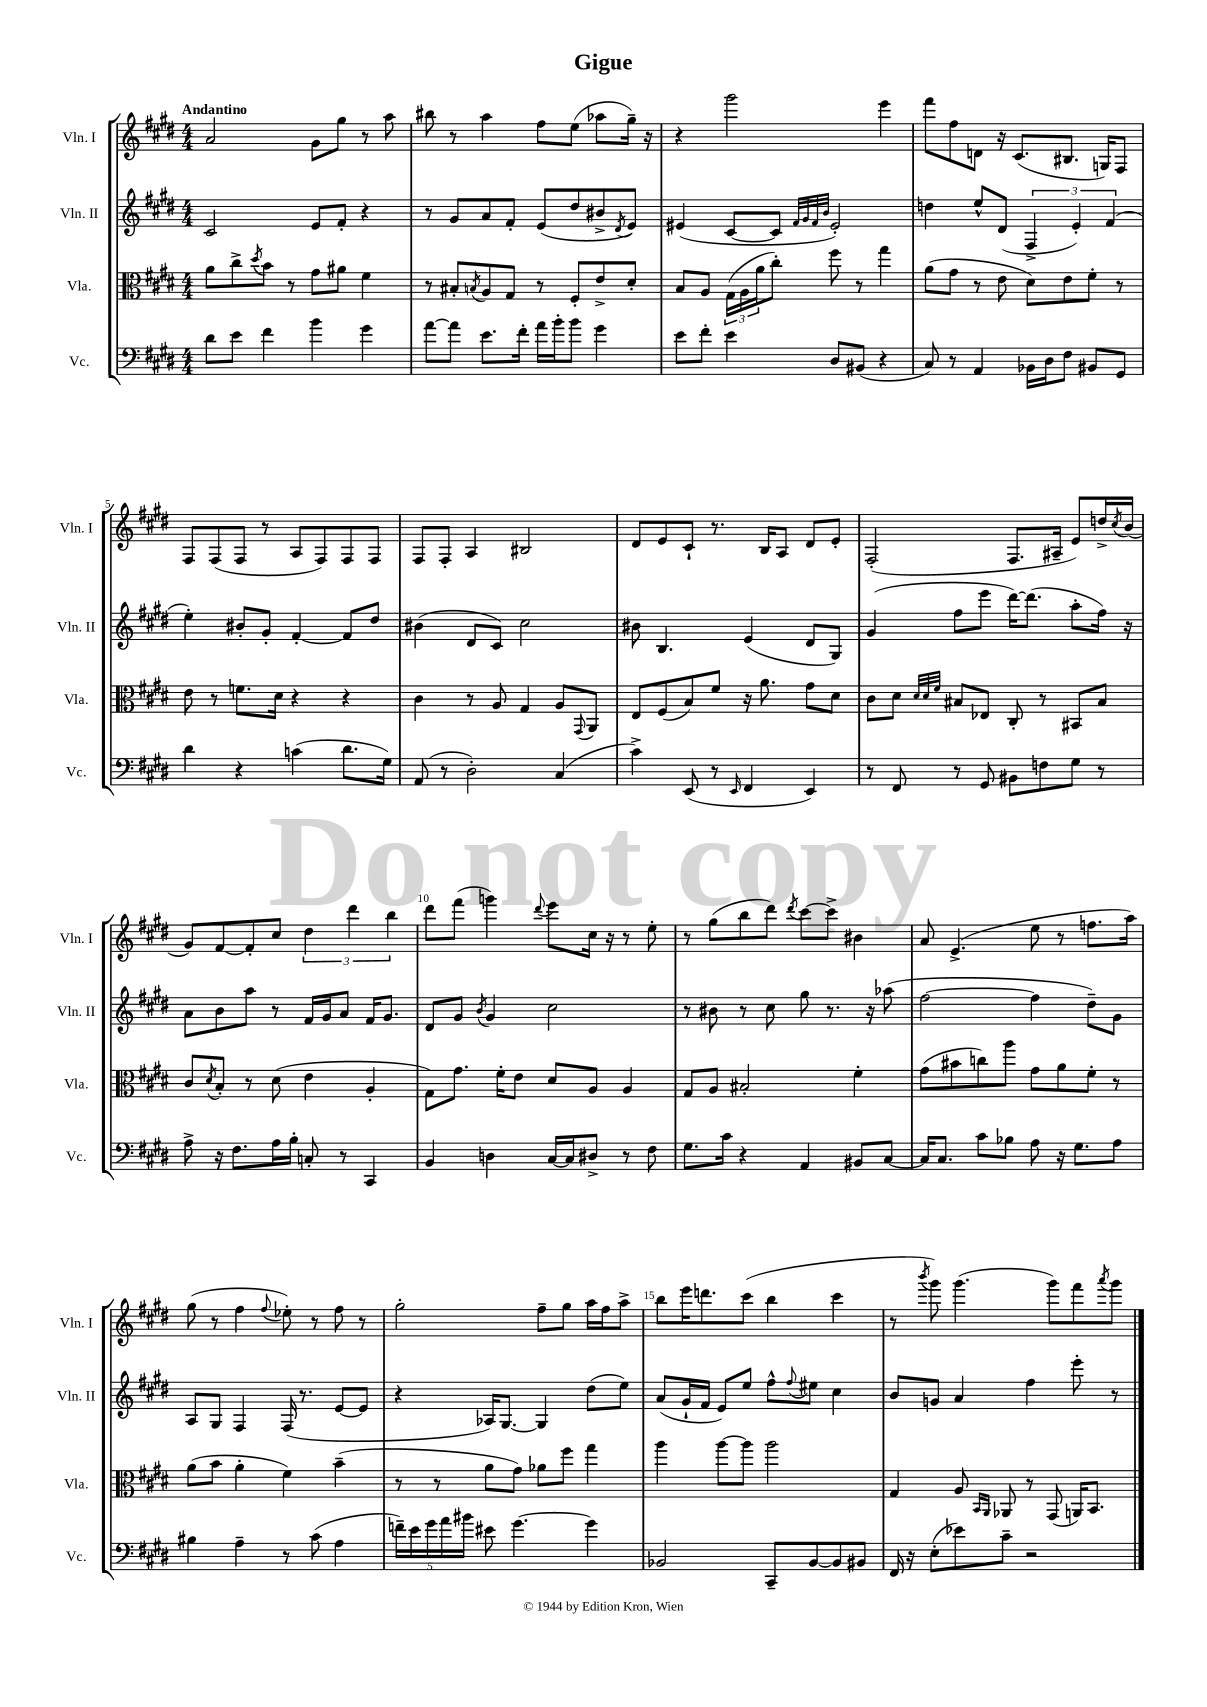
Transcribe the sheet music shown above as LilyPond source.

\header { title = "Gigue" }
<<
\new StaffGroup <<
\new Staff = "s0" \with { instrumentName = "Vln. I" shortInstrumentName = "Vln. I" } {
    \clef treble \key e \major \numericTimeSignature \time 4/4 \tempo "Andantino"
    a'2 gis'8 gis''8 r8 a''8 |
    bis''8 r8 a''4 fis''8 e''8( aes''8 gis''16--) r16 |
    r4 gis'''2 e'''4 |
    fis'''8 fis''8 d'8 r16 cis'8.( bis8. g16) fis8 |
    fis8 fis8( fis8 r8 a8 fis8) fis8 fis8 |
    fis8 fis8-. a4 bis2 |
    dis'8 e'8 cis'8-! r8. b16 a8 dis'8 e'8-. |
    fis2-.( fis8. ais16-- e'8) d''16-> \acciaccatura { cis''8 } b'16( |
    gis'8) fis'8~ fis'8-. cis''8 \tuplet 3/2 { dis''4 dis'''4 b''4 } |
    dis'''8 fis'''8( g'''4) \appoggiatura { dis'''8 } e'''8 cis''16 r16 r8 e''8-. |
    r8 gis''8( b''8 dis'''8) \acciaccatura { dis'''8 } cis'''8~ cis'''8-> bis'4 |
    a'8 e'4.->( e''8 r8 f''8. a''16) |
    gis''8( r8 fis''4 \appoggiatura { fis''8 } ees''8-.) r8 fis''8 r8 |
    gis''2-. fis''8-- gis''8 a''16 fis''16 a''8-> |
    b''8 e'''16 d'''8. cis'''8( b''4 cis'''4 |
    r8 \acciaccatura { b'''8 } gis'''8) gis'''4.( gis'''8) fis'''8 \acciaccatura { a'''8 } gis'''8 \bar "|." |
}
\new Staff = "s1" \with { instrumentName = "Vln. II" shortInstrumentName = "Vln. II" } {
    \clef treble \key e \major \numericTimeSignature \time 4/4
    cis'2 e'8 fis'8-. r4 |
    r8 gis'8 a'8 fis'8-. e'8( dis''8 bis'8-> \acciaccatura { dis'8 } e'8) |
    eis'4( cis'8~ cis'8 \grace { fis'32 gis'32 fis'32 b'32 } eis'2-.) |
    d''4 e''8-^ dis'8( \tuplet 3/2 { fis4-> e'4-.) fis'4( } |
    e''4-.) bis'8-. gis'8-. fis'4~-. fis'8 dis''8 |
    bis'4( dis'8 cis'8) cis''2 |
    bis'8 b4. e'4( dis'8 gis8) |
    gis'4( fis''8 e'''8 dis'''16~) dis'''8.( a''8-. fis''16) r16 |
    a'8 b'8 a''8 r8 fis'16 gis'16 a'8 fis'16 gis'8. |
    dis'8 gis'8 \acciaccatura { b'8 } gis'4 cis''2 |
    r8 bis'8 r8 cis''8 gis''8 r8. r16 aes''8( |
    fis''2~ fis''4 dis''8--) gis'8 |
    a8 gis8 fis4 fis16( r8. e'8~ e'8 |
    r4 aes16) gis8.~ gis4 dis''8( e''8) |
    a'8( gis'16-! fis'16 e'8) e''8 fis''8-^ \appoggiatura { fis''8 } eis''8 cis''4 |
    b'8 g'8 a'4 fis''4 e'''8-. r8 \bar "|." |
}
\new Staff = "s2" \with { instrumentName = "Vla." shortInstrumentName = "Vla." } {
    \clef alto \key e \major \numericTimeSignature \time 4/4
    a'8 cis''8-> \acciaccatura { dis''8 } b'8 r8 gis'8 ais'8 fis'4 |
    r8 bis8-. \acciaccatura { b8 } a8 gis8 r8 fis8-. e'8-> dis'8-. |
    b8 a8 \tuplet 3/2 { gis16( a16 a'16 } cis''8-.) fis''8 r8 gis''4 |
    a'8( gis'8 r8 e'8 dis'8) e'8 fis'8-. r8 |
    e'8 r8 f'8. dis'16 r4 r4 |
    cis'4 r8 a8 gis4 a8 \appoggiatura { gis,8 } a,8 |
    e8 fis8( b8) fis'8 r16 a'8. gis'8 dis'8 |
    cis'8 dis'8 \grace { dis'32 dis'32 fis'32 } bis8 ees8 cis8-. r8 bis,8 bis8 |
    cis'8 \acciaccatura { dis'8 } b8-. r8 dis'8( e'4 a4-. |
    gis8) gis'8. fis'16-. e'8 dis'8 a8 a4 |
    gis8 a8 bis2-. fis'4-. |
    gis'8( bis'8 c''8) a''8 gis'8 a'8 fis'8-. r8 |
    a'8( b'8 a'4-. fis'4) b'4--( |
    r8 r8 a'8 gis'8) aes'8 fis''8 gis''4 |
    a''4 a''8~ a''8 a''2 |
    gis4 a8 \grace { b,16 a,16 } aes,8 r8 gis,8( a,16) b,8. \bar "|." |
}
\new Staff = "s3" \with { instrumentName = "Vc." shortInstrumentName = "Vc." } {
    \clef bass \key e \major \numericTimeSignature \time 4/4
    dis'8 e'8 fis'4 b'4 gis'4 |
    a'8~ a'8 e'8. fis'16-. a'16 b'16-. b'8 gis'4 |
    e'8 fis'8-. e'4 dis8 bis,8( r4 |
    cis8) r8 a,4 bes,16 dis16 fis8 bis,8 gis,8 |
    dis'4 r4 c'4( dis'8. gis16) |
    a,8( r8 dis2-.) cis4( |
    cis'4->) e,8( r8 \grace { e,16 } fis,4 e,4) |
    r8 fis,8 r8 gis,8 bis,8 f8 gis8 r8 |
    a8-> r16 fis8. a16 b16-. c8-. r8 cis,4 |
    b,4 d4 cis16~ cis16 dis8-> r8 fis8 |
    gis8. cis'16 r4 a,4 bis,8 cis8~ |
    cis16 cis8. cis'8 bes8 a8 r16 gis8. a8 |
    bis4 a4-- r8 cis'8( a4 |
    \tuplet 5/4 { f'16--) e'16 gis'16 a'16 bis'16 } eis'8 gis'4.~ gis'4 |
    bes,2 cis,8-- bes,8~ bes,8 bis,8 |
    fis,16 r16 e8-.( ees'8) cis'8-- r2 \bar "|." |
}
>>
>>
\layout { \context { \Score \override BarNumber.break-visibility = ##(#f #t #t) barNumberVisibility = #(every-nth-bar-number-visible 5) } }
